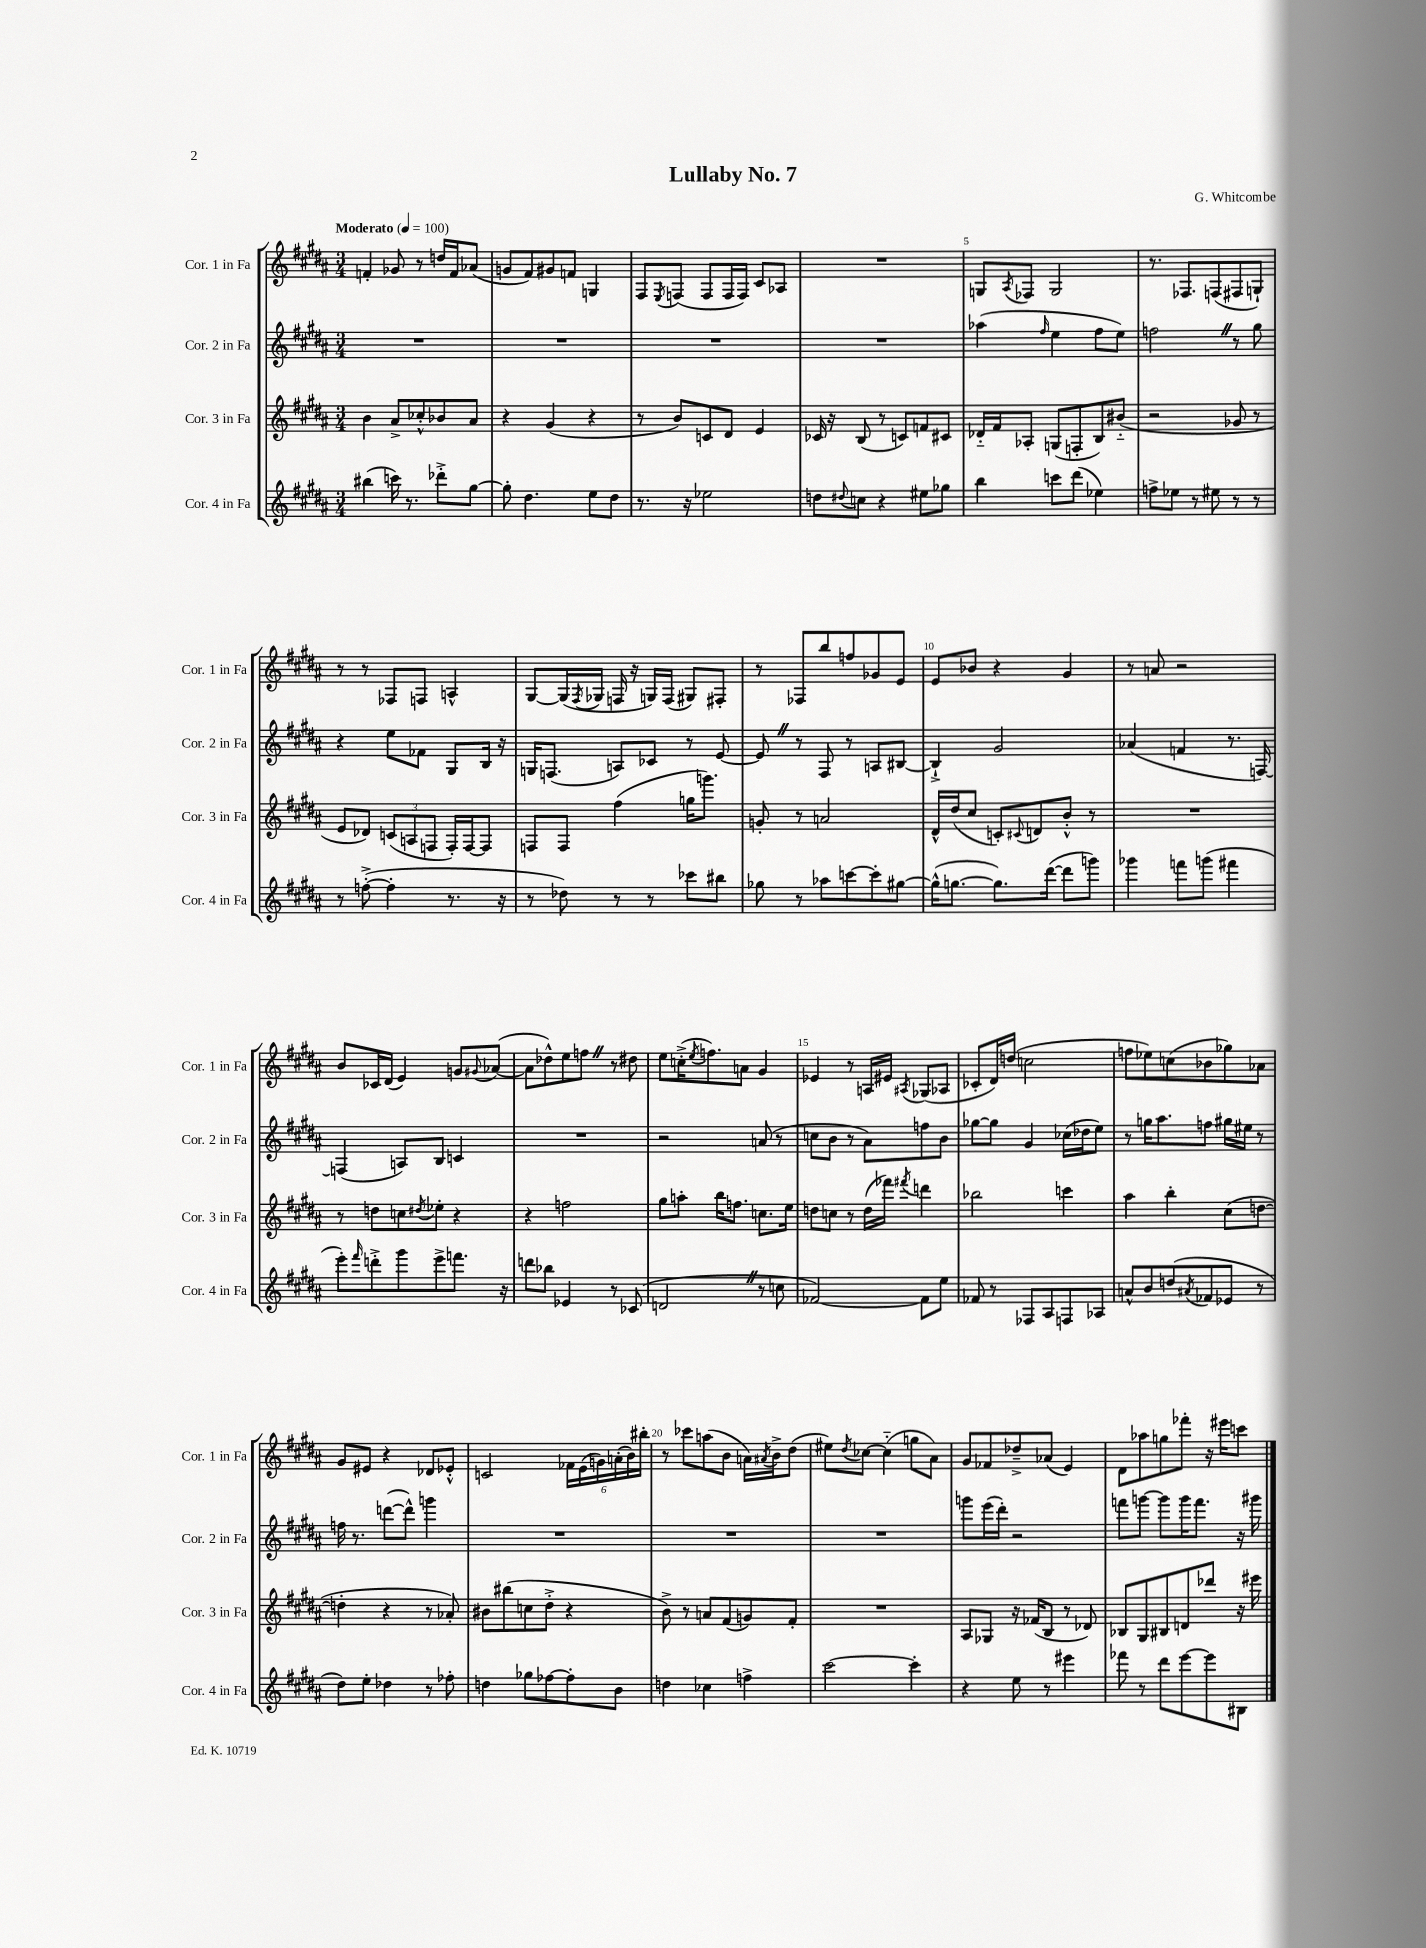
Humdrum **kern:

**kern	**kern	**kern	**kern
*staff4	*staff3	*staff2	*staff1
*clefG2	*clefG2	*clefG2	*clefG2
*k[f#c#g#d#a#]	*k[f#c#g#d#a#]	*k[f#c#g#d#a#]	*k[f#c#g#d#a#]
*M3/4	*M3/4	*M3/4	*M3/4
*MM100	*MM100	*MM100	*MM100
(4bb#\	4b\	2.r	4f'/
16ccc\)	8a#^/L	.	8g-/
8.r	.	.	.
.	8cc-'^^/	.	8r
8ddd-'^\L	8b-/	.	16dd/LL
.	.	.	16f/J
[8gg#\J	8a#/J	.	(8a-/J
=	=	=	=
8gg#'\]	4r	2.r	8g/L
4.dd#\	.	.	8f#/)
.	(4g#/	.	8g#/
.	.	.	8f/J
8ee\L	4r	.	4G/
8dd#\J	.	.	.
=	=	=	=
8.r	8r	2.r	8F#/L
.	.	.	8qE/
.	8b/L)	.	(8F/J
16r	.	.	.
2ee-\	8c/	.	8F/L
.	8d#/J	.	16F/L
.	.	.	16F/JJ)
.	4e/	.	8c#/L
.	.	.	8A-/J
=	=	=	=
8dd\L	16c-/	2.r	2.r
.	16r	.	.
8qqdd#/	.	.	.
8cc\J	(8B/	.	.
4r	8r	.	.
.	8c/L)	.	.
8ee#\L	8f/	.	.
8gg-\J	8c#/J	.	.
=	=	=	=
4bb\	16d-'~/LL	(4aa-\	8G/L
.	16f#/J	.	.
.	.	.	8qA#/
.	8A-'/J	.	8F-/J
.	.	16qqff#/	.
8ccc\L	(8G/L	4ee\	2G/
(8ddd#\J	8F'/	.	.
4ee-\)	8B/)	8ff#\L	.
.	(8b#'~/J	8ee\J)	.
=	=	=	=
8ff^\L	2r	2ff\	8.r
8ee-\J	.	.	.
.	.	.	8.F-/L
8r	.	.	.
8ee#\	.	.	(8F/
8r	8g-/	8r	8F#/
8r	8r	8gg#\	8G`/J)
=	=	=	=
8r	8e/L	4r	8r
([8ff'^\	8d-/J)	.	8r
4ff'\]	(12c/L	8ee\L	8F-/L
.	12A/	.	.
.	.	8f-\J	8F/J
.	12F/J	.	.
8.r	16F'/LL)	8G#/L	4A^^/
.	[16F/J	.	.
.	8F/]J	16B/Jk	.
16r	.	16r	.
=	=	=	=
8r	8F/L	16G/LK	[8G#/L
.	.	(8.F/J	.
8dd-\)	8F/J	.	(16G#/]L
.	.	.	8qF#/
.	.	.	16G-/JJ
8r	(4ff#\	8A/L)	16F/
.	.	.	16r
8r	.	8c-/J	16G/LL)
.	.	.	(16F/JJ
8ccc-\L	16gg\LK	8r	8G#/L)
.	8.ggg\J)	.	.
8bb#\J	.	[8e/	8F#'/J
=	=	=	=
8gg-\	8g'/	8e/]	8r
8r	8r	8r	8F-/L
8aa-\L	2a/	8F#/	8bb/
[8ccc\	.	8r	8ff/
8ccc'\]	.	8A/L	8g-/
[8gg#\J	.	[8B#/J	8e/J
=	=	=	=
(16gg#^^\]LK	16d#^^/LL	4B#`^/]	8e/L
[8.gg\J	(16dd#/J	.	.
.	8cc#/J	.	8b-/J
8.gg\]L)	8c'/L)	2g#/	4r
.	8qqc#/	.	.
.	8d/	.	.
([16ddd#\Jk	.	.	.
8ddd#\]L	8b'^^/J	.	4g#/
8ggg\J)	8r	.	.
=	=	=	=
4ggg-\	2.r	(4a-/	8r
.	.	.	8a/
8fff\L	.	4f/	2r
(8ggg\J	.	.	.
4fff#\	.	8.r	.
.	.	[16F/)	.
=	=	=	=
8eee'\L)	8r	(4F/]	8b/L
16qqfff#/	.	.	.
8ddd'^\	8dd\L	.	16c-/L
.	.	.	(16d#/JJ
8ggg#\	8cc\	8A/L)	4e/)
.	8qdd#/	.	.
8eee^\	8ee-'\J	8B/J	.
8.fff\J	4r	4c/	8g/L
.	.	.	8qqg#/
.	.	.	([8a-/J
16r	.	.	.
=	=	=	=
8ddd\L	4r	2.r	8a-\]L
8bb-\J	.	.	8dd-^^\)
4e-/	2ff\	.	8ee\
.	.	.	8ff\J
8r	.	.	8r
(8c-/	.	.	8dd#\
=	=	=	=
2d/	8gg#\L	2r	8ee\L
.	8aa'\J	.	(16cc'^\K
.	.	.	8qee/
.	.	.	8.ff\)
.	16bb\LK	.	.
.	8.ff\J	.	.
.	.	.	8a\J
8r	8.cc\L	(8a/	4g#/
8cc\	.	8r	.
.	16ee\Jk	.	.
=	=	=	=
[2f-/)	8dd\L	8cc\L	4e-/
.	8cc\J	8b\J	.
.	8r	8r	8r
.	(16dd\LL	8a#\L)	16A/LL
.	16fff-\JJ)	.	16e#/JJ
.	8qfff#/	.	8qA#/
8f-\]L	4ddd\	8ff\	(8G-/L
8ee\J	.	8b\J	8A-/J
=	=	=	=
8f-/	2bb-\	[8gg-\L	8c-'/L
8r	.	8gg-\]J	16d#/L)
.	.	.	(16dd/JJ
8F-/L	.	4g#/	2cc\
8A#/	.	.	.
8F/	4ccc\	(16cc-\LL	.
.	.	16dd-\J	.
8A-/J	.	8ee\J)	.
=	=	=	=
8a^^/L	4aa#\	8r	8ff\L
8b/	.	16gg\LK	8ee-\)
.	.	8.aa#\	.
(8dd/	4bb'\	.	(8cc\
8qa#/	.	.	.
8f-/	.	8ff\J	8b-\
8e-/J	(8cc#\L	16gg#\LL	8gg-\)
.	.	16ee#\JJ	.
8r	[8dd\J	8r	8a-\J
=	=	=	=
8dd#\L)	4dd'\]	16ff\	8g#/L
.	.	8.r	.
8ee'\J	.	.	8e#/J
4dd-\	4r	([8ddd\L	4r
.	.	8ddd^^\]J)	.
8r	8r	4ggg\	8d-/L
8ff-'\	8a-'/)	.	8e-'^^/J
=	=	=	=
4dd\	8b#\L	2.r	2c/
.	(8bb#\	.	.
8gg-\L	8cc\	.	.
[8ff-\	8dd#'^\J	.	.
8ff-'\]	4r	.	24f-\LL
.	.	.	(24e\
.	.	.	24g\)
8b\J	.	.	(24a'\
.	.	.	24b\)
.	.	.	24bb#'\JJ
=	=	=	=
4dd\	8b^\)	2.r	8r
.	8r	.	8ccc-\L
4cc-\	8a/L	.	(8aa\
.	(8f#/	.	8b\J
4ff^\	8g/)	.	16a\LL)
.	.	.	8qa#/
.	.	.	16b^\J
.	8f#'/J	.	(8dd#\J
=	=	=	=
[2ccc#\	2.r	2.r	8ee#\L)
.	.	.	8qdd#/
.	.	.	[8cc-\J
.	.	.	(4cc-'~\]
4ccc#'\]	.	.	8gg\L
.	.	.	8a#\J)
=	=	=	=
4r	8A#/L	8ggg\L	8g#/L
.	8G-/J	(16eee\L	8f-/
.	.	16ddd#'\JJ)	.
8ee\	16r	2r	8dd-~^/
.	(16f-/LK	.	.
8r	8B/J	.	(8a-/J
4eee#\	8r	.	4e/)
.	8d-/)	.	.
=	=	=	=
8fff-\	8B-/L	8fff\L	8d#\L
8r	8G#/	[8ggg\J	8aa-\
8ddd#\L	8B#/	8ggg\]L	8gg\
[8eee\	8d/	16ggg\K	8fff-'\J
.	.	8.fff\J	.
8eee\]	8ddd-/J	.	16r
.	.	.	16eee#\LK
8B#\J	16r	16r	8ccc\J
.	16eee#\	16ggg#\	.
==	==	==	==
*-	*-	*-	*-
